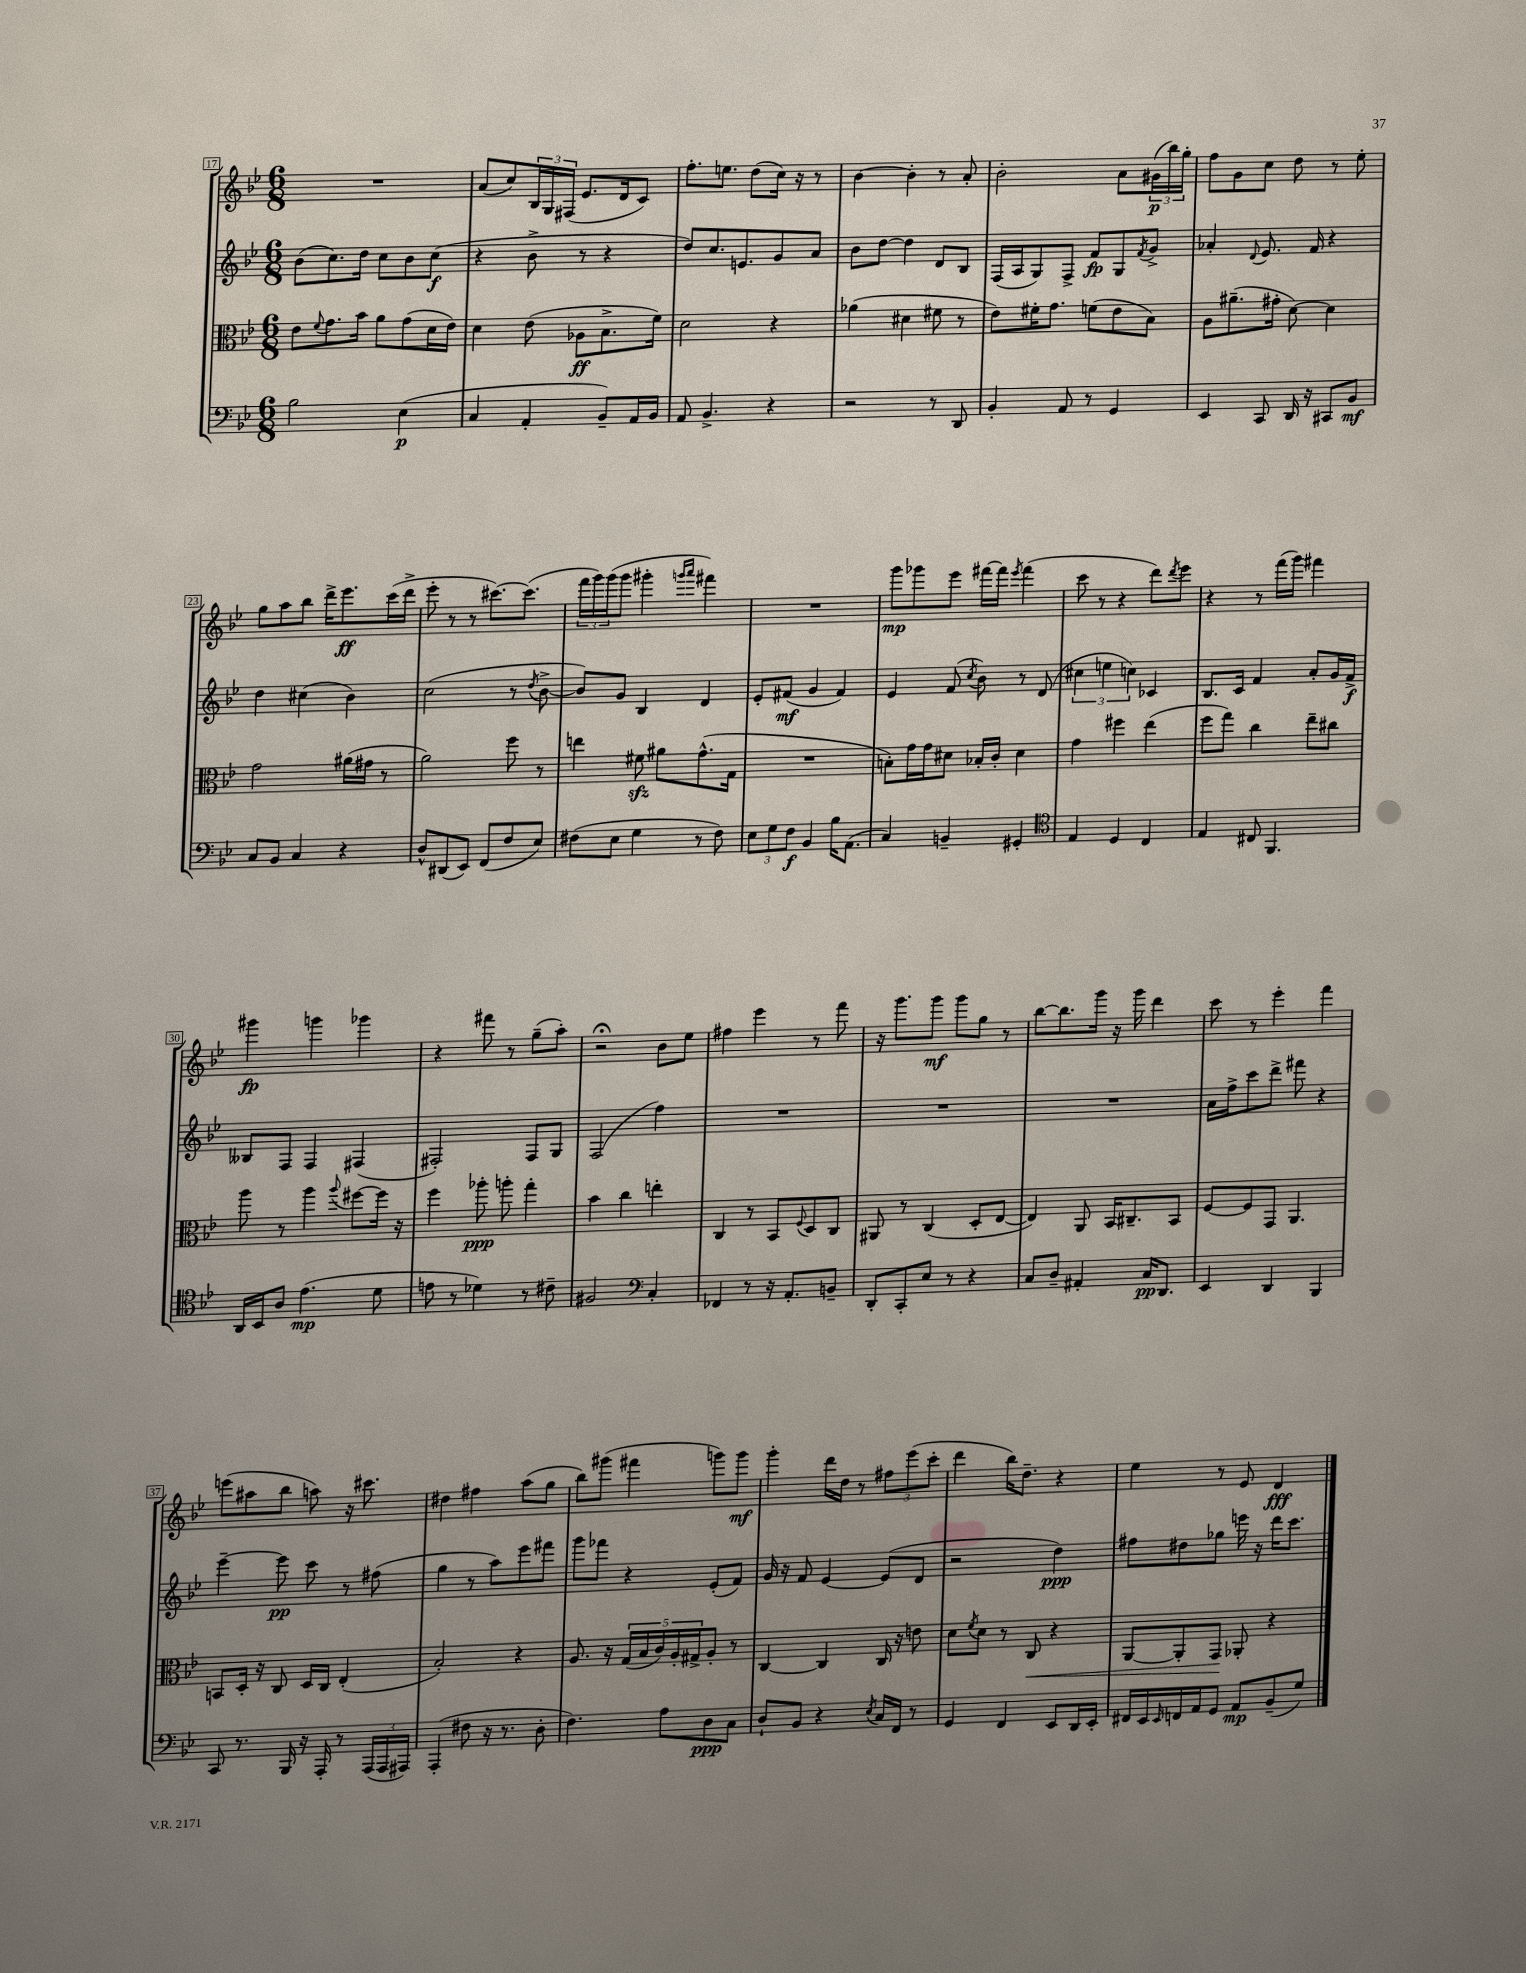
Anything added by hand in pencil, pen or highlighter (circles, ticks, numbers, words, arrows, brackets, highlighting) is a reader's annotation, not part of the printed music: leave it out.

**kern	**kern	**kern	**kern
*staff4	*staff3	*staff2	*staff1
*clefF4	*clefC3	*clefG2	*clefG2
*k[b-e-]	*k[b-e-]	*k[b-e-]	*k[b-e-]
*M6/8	*M6/8	*M6/8	*M6/8
2B-	8e-	(8b-	2.r
.	8qqf	.	.
.	8.g	8.cc)	.
.	16b-	16dd	.
.	8a	8cc	.
(4E-	(8g	8b-	.
.	16d	(8cc	.
.	16e-)	.	.
=	=	=	=
4C	4d	4r	(8a
.	.	.	8cc)
4AA'	(8e-	8b-^	24B-
.	.	.	24G
.	.	.	(24F#
.	8A-	8r	8.e-
8BB-~)	8.B-^	4r	.
.	.	.	16d
16AA	.	.	8c)
16BB-	16f)	.	.
=	=	=	=
8AA	2d	8dd)	8.ff'
4.BB-^	.	8.cc	.
.	.	.	8.ee
.	.	8.e	.
.	.	.	(8dd
4r	4r	8g	16cc)
.	.	.	16r
.	.	8a	8r
=	=	=	=
2r	(4a-	8b-	[4b-
.	.	[8dd	.
.	4d#	4dd]	4b-']
8r	8f#	8d	8r
8DD	8r	8B-	8a'
=	=	=	=
4BB-'	8e-)	(16F	2b-'
.	.	16A	.
.	16f#'	8G)	.
.	8.g	.	.
8AA	.	8F^	.
8r	(8f	8f	.
4GG	8e-	8G	8a
.	.	8qf	.
.	8B-)	8g^	(24g#
.	.	.	24bb-)
.	.	.	24gg'
=	=	=	=
4EE-	8A	4a-'	8ff
.	(8.a#~	.	8g
.	.	8qqd	.
8CC	.	8.e-	8cc
.	16g#'	.	.
16DD	[8d)	.	8dd
16r	.	16f	.
8CC#	4d]	4r	8r
8BB-	.	.	8ee-'
=	=	=	=
8C	2g	4dd	8gg
8BB-	.	.	8aa
4C	.	(4cc#	8bb-
.	.	.	16ddd^
.	.	.	8.eee-
4r	(16a#	4b-)	.
.	16g#	.	.
.	8r	.	(16ccc
.	.	.	16ddd^
=	=	=	=
8D^^	2a)	(2cc	8eee-'
(8DD#	.	.	8r
8EE-)	.	.	8r
(8FF	.	.	[8.ccc#)
8F	8ff	8r	.
.	.	.	(8.ccc#]
.	.	8qdd	.
8E-)	8r	[8b-^	.
=	=	=	=
(8F#	4ee	8b-])	24fff
.	.	.	24ggg)
.	.	.	(24ggg
8E-	.	8g	8ggg
4G	8f#	4B-	4ggg#'
.	8a#	.	.
.	.	.	16qqggg
.	.	.	16qqaaa
8r	(8.g^^	4d	4fff#)
8F#)	.	.	.
.	16G	.	.
=	=	=	=
12E-	2.r	8e-'	2.r
12G	.	.	.
.	.	(8f#	.
12F	.	.	.
4BB-	.	4g	.
16B-	.	4f#)	.
(8.AA	.	.	.
=	=	=	=
4C)	8B')	4e-	8ggg
.	16g	.	8ggg-
.	16g	.	.
4BB~	8d#	(8f	8eee-
.	.	8qcc	.
.	16B-'	8b-)	[16fff#
.	16c'	.	16fff#]
.	.	.	8qeee-
4GG#'	4d#	8r	(4fff#
.	.	(8d	.
=	=	=	=
*clefC4	*	*	*
4E-	4g	6cc#	8ccc
.	.	.	8r
.	.	6ee	.
4D	4ff#	.	4r
.	.	6cc)	.
4C	(4ee-	4c-	8ddd)
.	.	.	8qddd
.	.	.	8eee-
=	=	=	=
4E-	8ff	8.B-	4r
.	8gg)	.	.
.	.	16c	.
8C#	4cc	4f	8r
4.FF	.	.	(16fff
.	.	.	16ggg)
.	8ee-~	8a'	4fff#
.	8cc#	16g	.
.	.	16f^	.
=	=	=	=
16AA	8aa	8B--	4ggg#
16BB-	.	.	.
8A	8r	8F	.
(4.e-	4aa	4F	4ggg
.	8qqaa	.	.
.	[8ff#	(4F#	4ggg-
8d	16ff#]	.	.
.	16r	.	.
=	=	=	=
8e	4ff	2F#')	4r
8r	.	.	.
4d-)	8aa-'	.	8fff#
.	8aa'	.	8r
8r	4gg'	8F#	(8gg~
8c#~	.	8G	8aa')
=	=	=	=
2F#	4b-	(2F	2r;
.	4cc	.	.
*clefF4	*	*	*
4C'	4ee'	4ff)	8b-
.	.	.	8ee-
=	=	=	=
4FF-	4C	2.r	4ff#
8r	8r	.	4eee-
16r	8BB-	.	.
8.AA'	.	.	.
.	8qqF	.	.
.	8D	.	8r
8BB~	8C	.	8fff
=	=	=	=
8DD'	8AA#	2.r	16r
.	.	.	8.ggg
8CC'	8r	.	.
8E-	(4C	.	8ggg
8r	.	.	8ggg
4r	8D'	.	8gg
.	[8E-	.	8r
=	=	=	=
8C	4E-])	2.r	[8bb-
8D~	.	.	8.bb-]
4AA#'	8AA	.	.
.	.	.	16ggg
.	16BB-	.	16r
.	8.C#~	.	16ggg
16C	.	.	4ddd
8.DD	.	.	.
.	8BB-	.	.
=	=	=	=
4EE-	[8F	16a	8ccc
.	.	16ff^	.
.	8F]	8ccc	8r
4DD	8GG	8ddd^	4eee-'
.	4.AA	8fff#	.
4BBB-	.	4r	4fff
=	=	=	=
8CC	8BB	[4eee-~	(8eee
8.r	16D'	.	8aa#
.	16r	.	.
.	8C	8eee-]	8bb-
16BBB-	.	.	.
16r	16D	8ccc	8aa)
16AAA'	16C	.	.
8r	(4E-'	8r	16r
.	.	.	8.ccc#
(24AAA	.	(8ff#	.
24AAA	.	.	.
24AAA#)	.	.	.
=	=	=	=
(4AAA'	2B-')	4gg	4dd#
8F#	.	8r	4ff#
16r	.	8aa)	.
8.r	.	.	.
.	4r	8eee-	(8aa
8D'	.	8fff#	8gg
=	=	=	=
4.F)	8.A	8ggg	8bb-)
.	.	8fff-	(8ggg#
.	16r	.	.
.	(20G	4r	4fff#
.	20B-	.	.
.	20c)	.	.
8A	.	.	.
.	20A'	.	.
.	20G#^	.	.
8D	8A'	(8e-'	8ggg)
8C	8r	8f)	8ggg
=	=	=	=
8D`	[4C	16g	4ggg'
.	.	16r	.
8BB-	.	8f	.
4r	4C]	[4e-	16ddd
.	.	.	16dd
.	.	.	8r
8qE-	.	.	.
16C	16C	(8e-]	12ff#
16FF	16r	.	.
.	.	.	(12eee-
8r	8e	8d	.
.	.	.	12ccc'
=	=	=	=
4GG	8d	2r	4ddd
.	8qf	.	.
.	8d	.	.
4FF	8r	.	16bb-)
.	.	.	8.dd~
.	8C	.	.
8EE-	4r	4dd)	4r
16DD	.	.	.
16EE-'	.	.	.
=	=	=	=
16FF#	[8AA	8ff#	4ee-
16EE-	.	.	.
16qqEE-	.	.	.
16FF	8AA']	8dd#	.
16AA	.	.	.
8GG	8GG	8gg-	8r
8AA	8AA-'	16eee	8e-
.	.	16r	.
(8BB-~	4r	16ddd	4d
.	.	8.ccc	.
8G)	.	.	.
==	==	==	==
*-	*-	*-	*-
